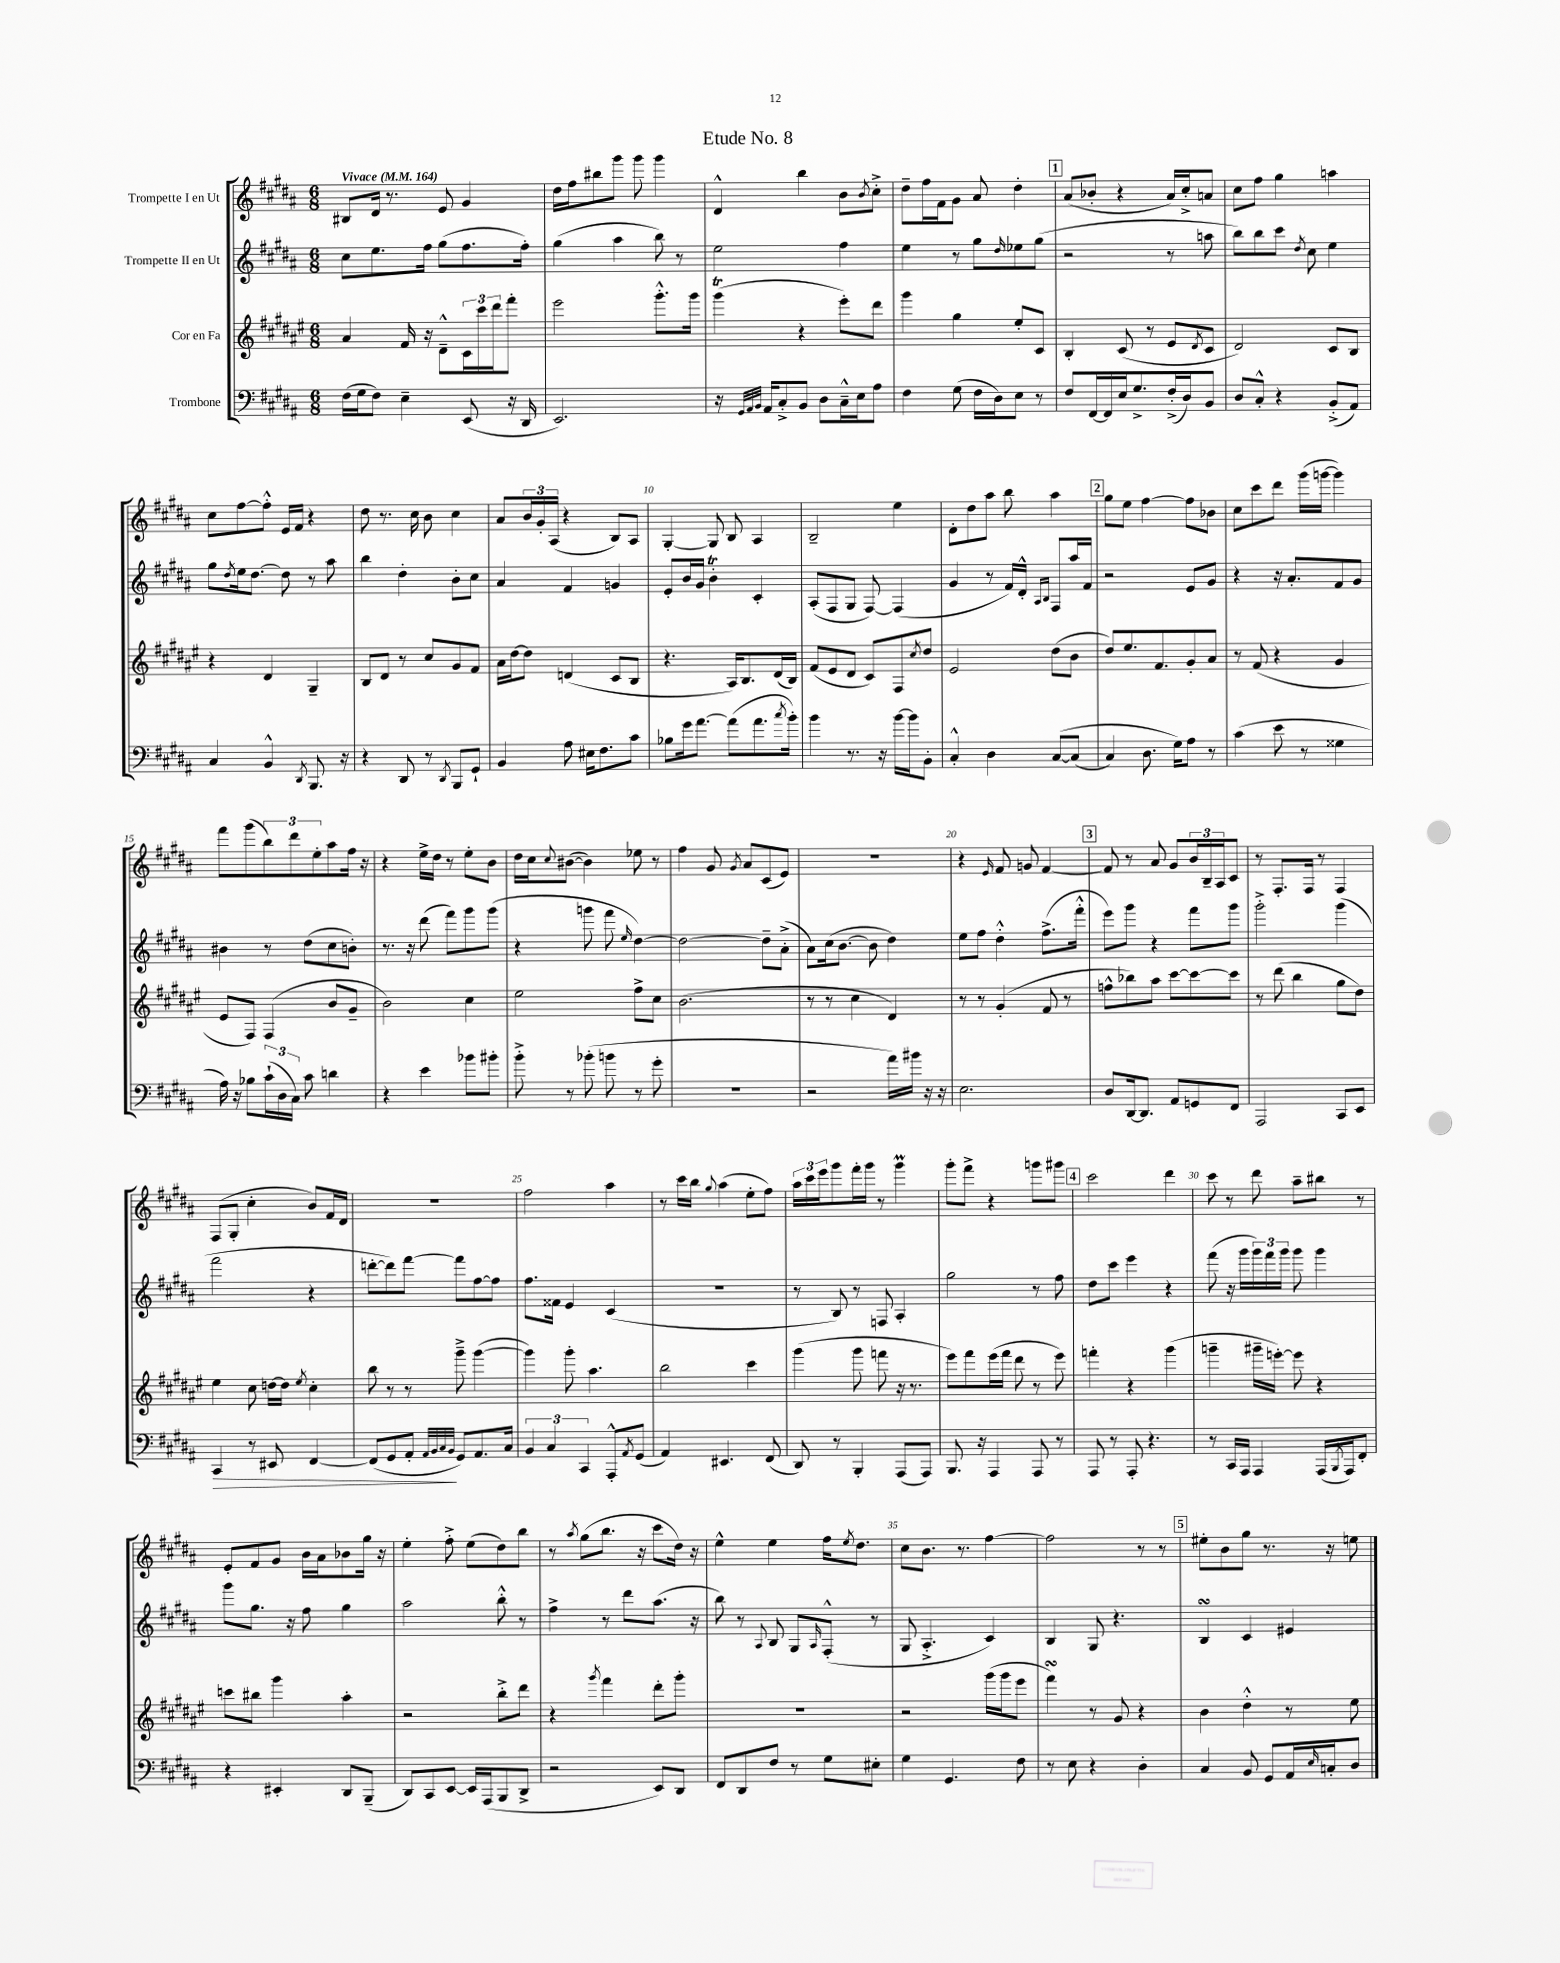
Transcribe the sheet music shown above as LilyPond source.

\header { title = "Etude No. 8" }
<<
\new StaffGroup <<
\new Staff = "s0" \with { instrumentName = "Trompette I en Ut" } {
    \clef treble \key b \major \numericTimeSignature \time 6/8 \tempo "Vivace" 4 = 164
    bis8 dis'16 r8. e'8 gis'4 |
    dis''16 fis''16 bis''8 gis'''8 gis'''8 gis'''4 |
    dis'4-^ b''4 b'8 \acciaccatura { b'8 } cis''8-.-> |
    dis''8-- fis''16 fis'16 gis'8 ais'8 dis''4-. |
    \mark \markup { \box "1" } ais'8( bes'8-. r4 ais'16) cis''16-.-> a'8 |
    cis''8 fis''8 gis''4 a''4 |
    cis''8 fis''8~ fis''8-.-^ e'16 fis'16 r4 |
    dis''8 r8. cis''16 b'8 cis''4 |
    ais'8 \tuplet 3/2 { b'16 gis'16-. ais16( } r4 b8) ais8 |
    gis4~-. gis8 b8 ais4 |
    b2-- e''4 |
    dis'8-. dis''8 ais''8 b''8 ais''4 |
    \mark \markup { \box "2" } gis''8 e''8 fis''4~ fis''8 bes'8 |
    cis''8 cis'''8 dis'''8 gis'''16( g'''16~ g'''4) |
    fis'''8 gis'''8( \tuplet 3/2 { b''8) dis'''8 e''8-. } ais''8 fis''16 r16 |
    r4 e''16-> dis''16 r8 e''8-. b'8 |
    dis''16 cis''16 \appoggiatura { cis''8 } bis'8~( bis'4) ees''8 r8 |
    fis''4 gis'8 \acciaccatura { gis'8 } ais'8 cis'8( e'8) |
    R2. |
    r4 \grace { e'16 } fis'8 g'8 fis'4~ |
    \mark \markup { \box "3" } fis'8 r8 ais'8 gis'8 \tuplet 3/2 { b'16 b16-- ais16 } cis'8 |
    r8 fis8.-. fis16 r8 fis4 |
    fis8( gis8-. cis''4-. b'8) fis'16 dis'16 |
    R2. |
    fis''2 ais''4 |
    r8 cis'''16 b''16 \appoggiatura { gis''8 } ais''4( e''8-. fis''8) |
    \tuplet 3/2 { ais''16 cis'''16 e'''16 } gis'''8 fis'''16-. gis'''16 r8 gis'''4\prall |
    gis'''8-. fis'''8-> r4 g'''8 gis'''8 |
    \mark \markup { \box "4" } cis'''2 dis'''4 |
    cis'''8 r8 dis'''8 ais''8-- bis''8 r8 |
    e'8-. fis'8 gis'8 b'16 ais'16 bes'8 gis''16 r16 |
    e''4-. fis''8-.-> e''8( dis''8) b''8 |
    r8 \acciaccatura { ais''8 } gis''8( b''8. r16 cis'''8 dis''16) r16 |
    e''4-^ e''4 fis''16 \acciaccatura { e''8 } dis''8. |
    cis''8 b'8. r8. fis''4~ |
    fis''2 r8 r8 |
    \mark \markup { \box "5" } eis''8-. b'8 gis''8 r8. r16 e''8 \bar "|." |
}
\new Staff = "s1" \with { instrumentName = "Trompette II en Ut" } {
    \clef treble \key b \major \numericTimeSignature \time 6/8
    cis''8 e''8. fis''16 gis''8( fis''8. fis''16-.) |
    gis''4( ais''4 b''8) r8 |
    e''2 fis''4 |
    e''4 r8 gis''8 \grace { dis''16 } ees''8 gis''8( |
    \mark \markup { \box "1" } r2 r8 a''8 |
    b''8) b''8 cis'''8 \acciaccatura { dis''8 } cis''8 e''4 |
    gis''8 \acciaccatura { dis''8 } e''16 dis''8.~ dis''8 r8 ais''8 |
    b''4 dis''4-. b'8-. cis''8 |
    ais'4 fis'4 g'4 |
    e'8-. b'16 gis'16 b'4-.\trill cis'4-. |
    ais8-.( fis8 gis8 fis8~) fis4( |
    gis'4 r8 fis'16) dis'16-.-^ \grace { ais16 b16 } fis8 ais''16 fis'16 |
    \mark \markup { \box "2" } r2 e'8 gis'8 |
    r4 r16 ais'8.-. fis'8 gis'8 |
    bis'4 r8 dis''8( cis''8 b'8-.) |
    r8. r16 dis'''8( fis'''8) gis'''8 gis'''8( |
    r4 g'''8 fis'''8 \grace { e''16 } dis''4~) |
    dis''2~ dis''8-- ais'8-.->( |
    ais'8) cis''16( b'8.~ b'8 dis''4) |
    e''8 fis''8 dis''4-.-^ fis''8.->( fis'''16-.-^ |
    \mark \markup { \box "3" } e'''8) gis'''8 r4 fis'''8 gis'''8 |
    gis'''2-.-> gis'''4( |
    fis'''2 r4 |
    d'''8~-. d'''8) fis'''8~ fis'''8 fis''8~ fis''8 |
    fis''8. fisis'16 e'4 cis'4( |
    R2. |
    r8 b8) r8 f8 ais4-. |
    gis''2 r8 fis''8 |
    \mark \markup { \box "4" } dis''8 cis'''8 e'''4 r4 |
    fis'''8( r16 gis'''16 \tuplet 3/2 { gis'''16) fis'''16 gis'''16 } gis'''8 gis'''4 |
    gis'''8 gis''8. r16 fis''8 gis''4 |
    ais''2 b''8-.-^ r8 |
    fis''4-> r8 dis'''8 ais''8.( r16 |
    b''8) r8 \appoggiatura { ais8 } b8 gis8 \grace { ais16 } fis8-.-^( r8 |
    gis8 ais4.-.-> cis'4) |
    b4 gis8 r4. |
    \mark \markup { \box "5" } b4\turn cis'4 eis'4 \bar "|." |
}
\new Staff = "s2" \with { instrumentName = "Cor en Fa" } {
    \clef treble \key fis \major \numericTimeSignature \time 6/8
    ais'4 fis'16 r16 dis'8---^ \tuplet 3/2 { cis'16 cis'''16 dis'''16 } fis'''8-. |
    eis'''2 gis'''8.-.-^ gis'''16 |
    gis'''4\trill( r4 eis'''8-.) dis'''8 |
    gis'''4 gis''4 eis''8-. cis'8 |
    \mark \markup { \box "1" } b4-. cis'8( r8 eis'8 \acciaccatura { dis'8 } cis'8 |
    dis'2) cis'8 b8 |
    r4 dis'4 gis4-- |
    b8 dis'8 r8 cis''8 gis'8 fis'8 |
    ais'16 dis''16~ dis''8 d'4( cis'8 b8 |
    r4. ais16) b8. dis'16( b16) |
    fis'8( eis'8 dis'8 cis'8) fis8 \acciaccatura { cis''8 } dis''8 |
    eis'2 dis''8( b'8 |
    \mark \markup { \box "2" } dis''8) eis''8. fis'8. gis'8-. ais'8 |
    r8 fis'8( r4 gis'4 |
    eis'8 fis8) fis4( b'8 gis'8-- |
    b'2) cis''4 |
    eis''2 fis''8-> cis''8 |
    b'2.( |
    r8 r8 cis''4 dis'4) |
    r8 r8 gis'4-.( fis'8 r8 |
    \mark \markup { \box "3" } f''8-^ bes''8) ais''8 cis'''8~ cis'''8~ cis'''8 |
    r8 dis'''8( b''4 gis''8 dis''8) |
    eis''4 cis''8 d''16~ d''16 \acciaccatura { eis''8 } cis''4-. |
    b''8 r8 r8 gis'''8---> gis'''4~( |
    gis'''4) gis'''8-. ais''4. |
    b''2 cis'''4 |
    gis'''4( gis'''8 f'''8 r16 r8. |
    eis'''8) fis'''8 eis'''16( fis'''16 dis'''8 r8 eis'''8) |
    \mark \markup { \box "4" } f'''4-. r4 gis'''4( |
    g'''4-- gis'''16-- e'''16~-.) e'''8 r4 |
    c'''8 bis''8 gis'''4 ais''4-. |
    r2 b''8-.-> dis'''8 |
    r4 \acciaccatura { gis'''8 } fis'''4 dis'''8-. gis'''8-. |
    R2. |
    r2 gis'''16( gis'''16 eis'''8 |
    fis'''4\turn) r8 gis'8 r4 |
    \mark \markup { \box "5" } b'4 dis''4-.-^ r8 eis''8 \bar "|." |
}
\new Staff = "s3" \with { instrumentName = "Trombone" } {
    \clef bass \key b \major \numericTimeSignature \time 6/8
    fis16( gis16 fis8) e4-- e,8( r16 dis,16 |
    e,2.) |
    r16 \grace { gis,32 ais,32 b,32 } ais,16 cis8-.-> b,8 dis8 cis16---^ e16 ais8 |
    fis4 gis8( fis16 dis16) e8 r8 |
    \mark \markup { \box "1" } fis8 fis,16~ fis,16 e16 gis8.-> fis16-.->( dis16) b,8 |
    dis8 cis8-.-^ r4 b,8-.->( ais,8) |
    cis4 b,4-^ \acciaccatura { dis,8 } b,,8. r16 |
    r4 dis,8 r8 \acciaccatura { dis,8 } b,,8 gis,8-! |
    b,4 ais8 eis16 fis8. cis'8 |
    bes8 gis'16 ais'8.~ ais'8( ais'8. \acciaccatura { cis''8 } b'16-.) |
    b'4 r8. r16 b'16~ b'16 b,8-. |
    cis4-.-^ dis4 cis8~\( cis8( |
    \mark \markup { \box "2" } cis4) dis8. gis16\) ais8 r8 |
    cis'4( e'8 r8 gisis4 |
    ais16) r16 bes8 \tuplet 3/2 { cis'16-!( dis16 cis16) } cis'8 d'4 |
    r4 e'4 bes'8 bis'8-. |
    b'8-.-> r8 bes'8-.( b'8 r8 gis'8-. |
    R2. |
    r2 ais'16) bis'16 r16 r16 |
    e2. |
    \mark \markup { \box "3" } dis8 dis,16~ dis,8. ais,8 g,8 fis,8 |
    ais,,2 cis,8 e,8 |
    cis,4\> r8 eis,8 fis,4~ |
    fis,8( gis,8 ais,8-.\! \grace { ais,32 b,32 cis32 b,32 } gis,8) ais,8. cis16 |
    \tuplet 3/2 { b,4 cis4 cis,4 } ais,,8-.-^ \acciaccatura { ais,8 } gis,8( |
    ais,4) eis,4. fis,8( |
    dis,8) r8 b,,4-. ais,,8( ais,,8) |
    b,,8. r16 ais,,4 ais,,8 r8 |
    \mark \markup { \box "4" } ais,,8 r8 ais,,8-. r4. |
    r8 cis,16 ais,,16 ais,,4 ais,,16( \acciaccatura { b,,8 } ais,,16) fis,8-. |
    r4 eis,4-. dis,8 b,,8--( |
    dis,8) cis,8 e,8~ e,16 ais,,16( b,,8 dis,8-> |
    r2 e,8) dis,8 |
    fis,8 dis,8 fis8 r8 gis8 eis8-. |
    gis4 gis,4. fis8 |
    r8 e8 r4 dis4-. |
    \mark \markup { \box "5" } cis4 b,8 gis,8 ais,16 \grace { e16 } c16-. dis8 \bar "|." |
}
>>
>>
\layout { \context { \Score \override BarNumber.break-visibility = ##(#f #t #t) barNumberVisibility = #(every-nth-bar-number-visible 5) } }
